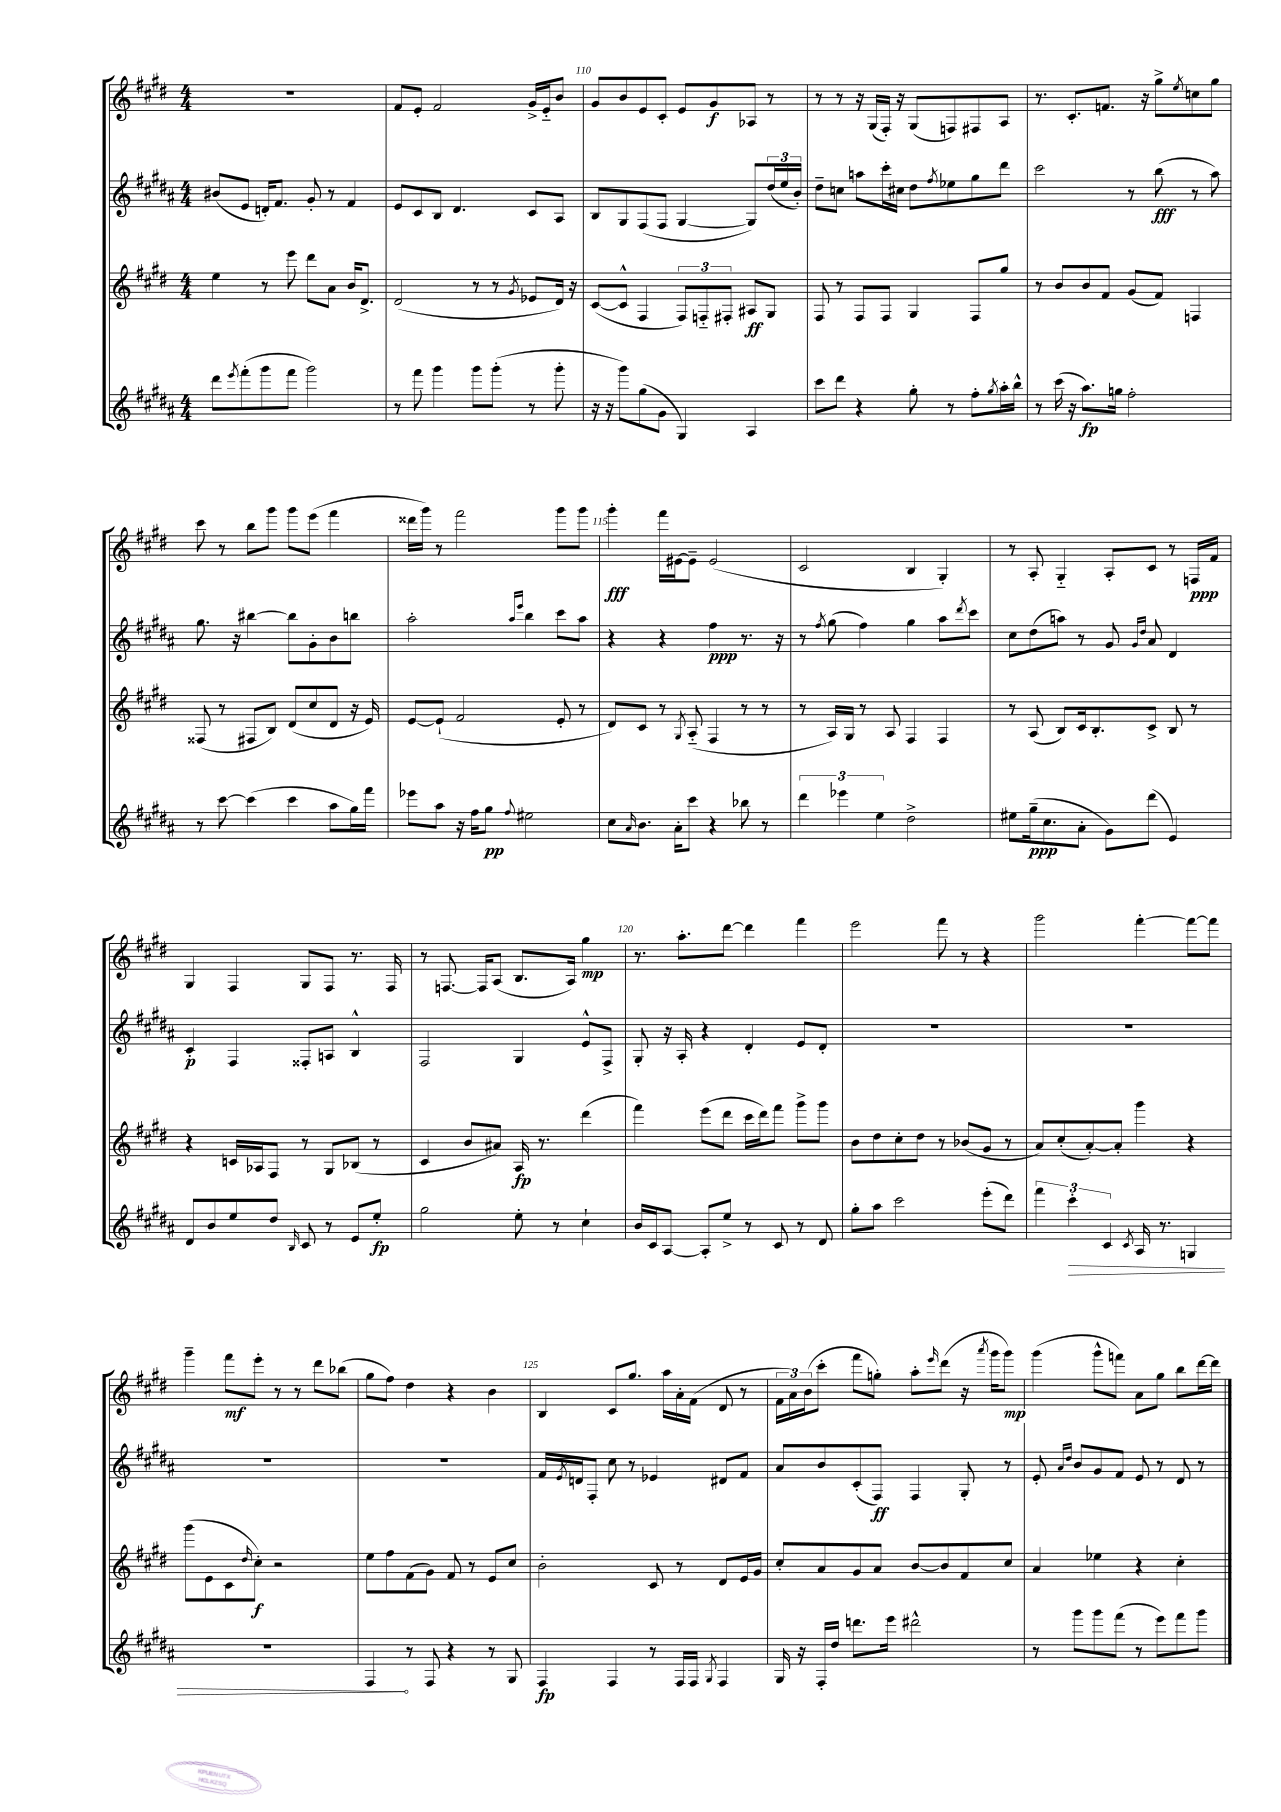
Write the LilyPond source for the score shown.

<<
\new StaffGroup <<
\new Staff = "s0" {
    \clef treble \key e \major \numericTimeSignature \time 4/4
    R1 |
    fis'8 e'8-. fis'2 gis'16-> e'16-_ b'8 |
    gis'8 b'8 e'8 cis'8-. e'8 gis'8\f aes8 r8 |
    r8 r8 r16 gis16( fis16-.) r16 gis8( f8) fis8 a8 |
    r8. cis'8.-. f'8. r16 gis''8-> \acciaccatura { e''8 } c''8 gis''8 |
    cis'''8 r8 b''8 gis'''8 gis'''8 e'''8( fis'''4 |
    disis'''16 gis'''16) r8 fis'''2 gis'''8 gis'''8 |
    gis'''4-.\fff fis'''16 eis'16~ eis'8-- eis'2( |
    cis'2 b4 gis4-.) |
    r8 a8-. gis4-_ a8-. cis'8 r8 f16\ppp fis'16 |
    gis4 fis4 gis8 fis8 r8. fis16 |
    r8 f8.~ f16 a8( b8. a16) gis''4\mp |
    r8. a''8.-. dis'''8~ dis'''4 fis'''4 |
    e'''2 fis'''8 r8 r4 |
    gis'''2 fis'''4~-. fis'''8~ fis'''8 |
    gis'''4-- fis'''8\mf e'''8-. r8 r8 dis'''8 bes''8( |
    gis''8 fis''8) dis''4 r4 b'4 |
    b4 cis'8 gis''8. a''16 a'16-. fis'16( dis'8 r8 |
    \tuplet 3/2 { fis'16 a'16) b'16( } cis'''8-. fis'''8 g''8-.) a''8-. \grace { e'''16 } dis'''8( r16 \acciaccatura { a'''8 } gis'''16 gis'''8\mp) |
    gis'''4( gis'''8-^ f'''8) a'8 gis''8 b''8 dis'''16~ dis'''16 \bar "|." |
}
\new Staff = "s1" {
    \clef treble \key b \major \numericTimeSignature \time 4/4
    bis'8( e'8 d'16-.) fis'8. gis'8-. r8 fis'4 |
    e'8 cis'8 b8 dis'4. cis'8 ais8 |
    b8 gis8 fis8( fis8 gis4~ gis8) \tuplet 3/2 { dis''16( e''16 b'16-.) } |
    dis''8-- c''8 a''8 cis'''16-. cis''16 dis''8 \acciaccatura { fis''8 } ees''8 gis''8 dis'''8 |
    cis'''2 r8 b''8\fff( r8 ais''8) |
    gis''8. r16 bis''4~ bis''8 gis'8-. b'8 b''8 |
    ais''2-. \grace { ais''16 e'''16 } b''4 cis'''8 ais''8 |
    r4 r4 fis''4\ppp r8. r16 |
    r8 \acciaccatura { fis''8 } gis''8( fis''4) gis''4 ais''8 \acciaccatura { dis'''8 } cis'''8 |
    cis''8 dis''8( a''8) r8 gis'8 \grace { gis'16 dis''16 } ais'8 dis'4 |
    cis'4-.\p fis4 fisis8-. a8 b4-^ |
    fis2 gis4 e'8-^ fis8-> |
    gis8-. r16 ais16-. r4 dis'4-. e'8 dis'8-. |
    R1 |
    R1 |
    R1 |
    R1 |
    fis'16 \acciaccatura { e'8 } d'16 fis8-. cis''8 r8 ees'4 dis'8 fis'8 |
    ais'8 b'8 cis'8-.( fis8\ff) fis4 gis8-. r8 |
    e'8-. \grace { ais'16 dis''16 } b'8 gis'8 fis'8 e'8 r8 dis'8 r8 \bar "|." |
}
\new Staff = "s2" {
    \clef treble \key e \major \numericTimeSignature \time 4/4
    e''4 r8 e'''8 dis'''8 a'8 b'16 dis'8.-> |
    dis'2( r8 r8 \acciaccatura { gis'8 } ees'8 dis'16) r16 |
    cis'8~( cis'8-^ fis4 \tuplet 3/2 { fis8) f8-_ fis8-. } ais8\ff gis8 |
    fis8 r8 fis8 fis8 gis4 fis8 gis''8 |
    r8 b'8 b'8 fis'8 gis'8( fis'8) f4 |
    fisis8( r8 fis8 b8) dis'8( cis''8 dis'8 r16 e'16) |
    e'8~ e'8-!( fis'2 e'8-. r8 |
    dis'8) cis'8 r8 \acciaccatura { gis8 } a8-_( fis4 r8 r8 |
    r8 a16) gis16 r8 a8 fis4 fis4 |
    r8 a8( b8) cis'16 b8.-. cis'8-> b8 r8 |
    r4 c'16 aes16 fis8 r8 gis8 bes8( r8 |
    cis'4 b'8 ais'8) a16\fp r8. dis'''4( |
    fis'''4) e'''8( dis'''8 cis'''16 dis'''16) fis'''8 gis'''8-> gis'''8 |
    b'8 dis''8 cis''8-. dis''8 r8 bes'8( gis'8 r8 |
    a'8) cis''8-.( a'8~-.) a'8-. gis'''4 r4 |
    gis'''8( e'8 cis'8 \grace { dis''16 } cis''8-.\f) r2 |
    e''8 fis''8 fis'8( gis'8) fis'8 r8 e'8 cis''8 |
    b'2-. cis'8 r8 dis'8 e'16 gis'16 |
    cis''8-. a'8 gis'8 a'8 b'8~ b'8 fis'8 cis''8 |
    a'4 ees''4 r4 cis''4-. \bar "|." |
}
\new Staff = "s3" {
    \clef treble \key b \major \numericTimeSignature \time 4/4
    dis'''8 \acciaccatura { e'''8 } fis'''8-.( gis'''8 fis'''8 gis'''2) |
    r8 fis'''8 gis'''4 gis'''8 gis'''8-.( r8 gis'''8-. |
    r16 r16 gis'''8) gis''8( gis'8 gis4) ais4 |
    cis'''8 dis'''8 r4 gis''8-. r8 fis''8-. \acciaccatura { gis''8 } ais''16-. b''16-^ |
    r8 cis'''16( r16 ais''8.\fp) g''16 fis''2-. |
    r8 cis'''8~ cis'''4( cis'''4 ais''8 gis''16) fis'''16 |
    ees'''8 ais''8 r16 fis''16 gis''8\pp \appoggiatura { fis''8 } eis''2 |
    cis''8 \grace { ais'16 } b'8. ais'16-. cis'''8 r4 bes''8 r8 |
    \tuplet 3/2 { dis'''4 ees'''4 e''4 } dis''2-> |
    eis''8 gis''16--\ppp( cis''8. ais'8-. gis'8) dis'''8( e'4) |
    dis'8 b'8 e''8 dis''8 \grace { b16 } cis'8 r8 e'8 e''8-.\fp |
    gis''2 e''8-. r8 cis''4-! |
    b'16 cis'16 ais8~ ais8-. e''8-> r8 cis'8 r8 dis'8 |
    gis''8-. ais''8 cis'''2 e'''8-.( dis'''8) |
    \tuplet 3/2 { fis'''4 \once \override Hairpin.circled-tip = ##t cis'''4-.\> cis'4 } \acciaccatura { cis'8 } ais16 r8. g4 |
    R1 |
    fis4\! r8 fis8 r4 r8 gis8 |
    fis4\fp fis4 r8 fis16 fis16 \acciaccatura { gis8 } fis4 |
    gis16 r16 fis16-. dis''16 d'''8. e'''16 dis'''2-^ |
    r8 gis'''8 gis'''8 fis'''8( r8 e'''8) fis'''8 gis'''8 \bar "|." |
}
>>
>>
\layout { \context { \Score currentBarNumber = #108 \override BarNumber.break-visibility = ##(#f #t #t) barNumberVisibility = #(every-nth-bar-number-visible 5) } }
